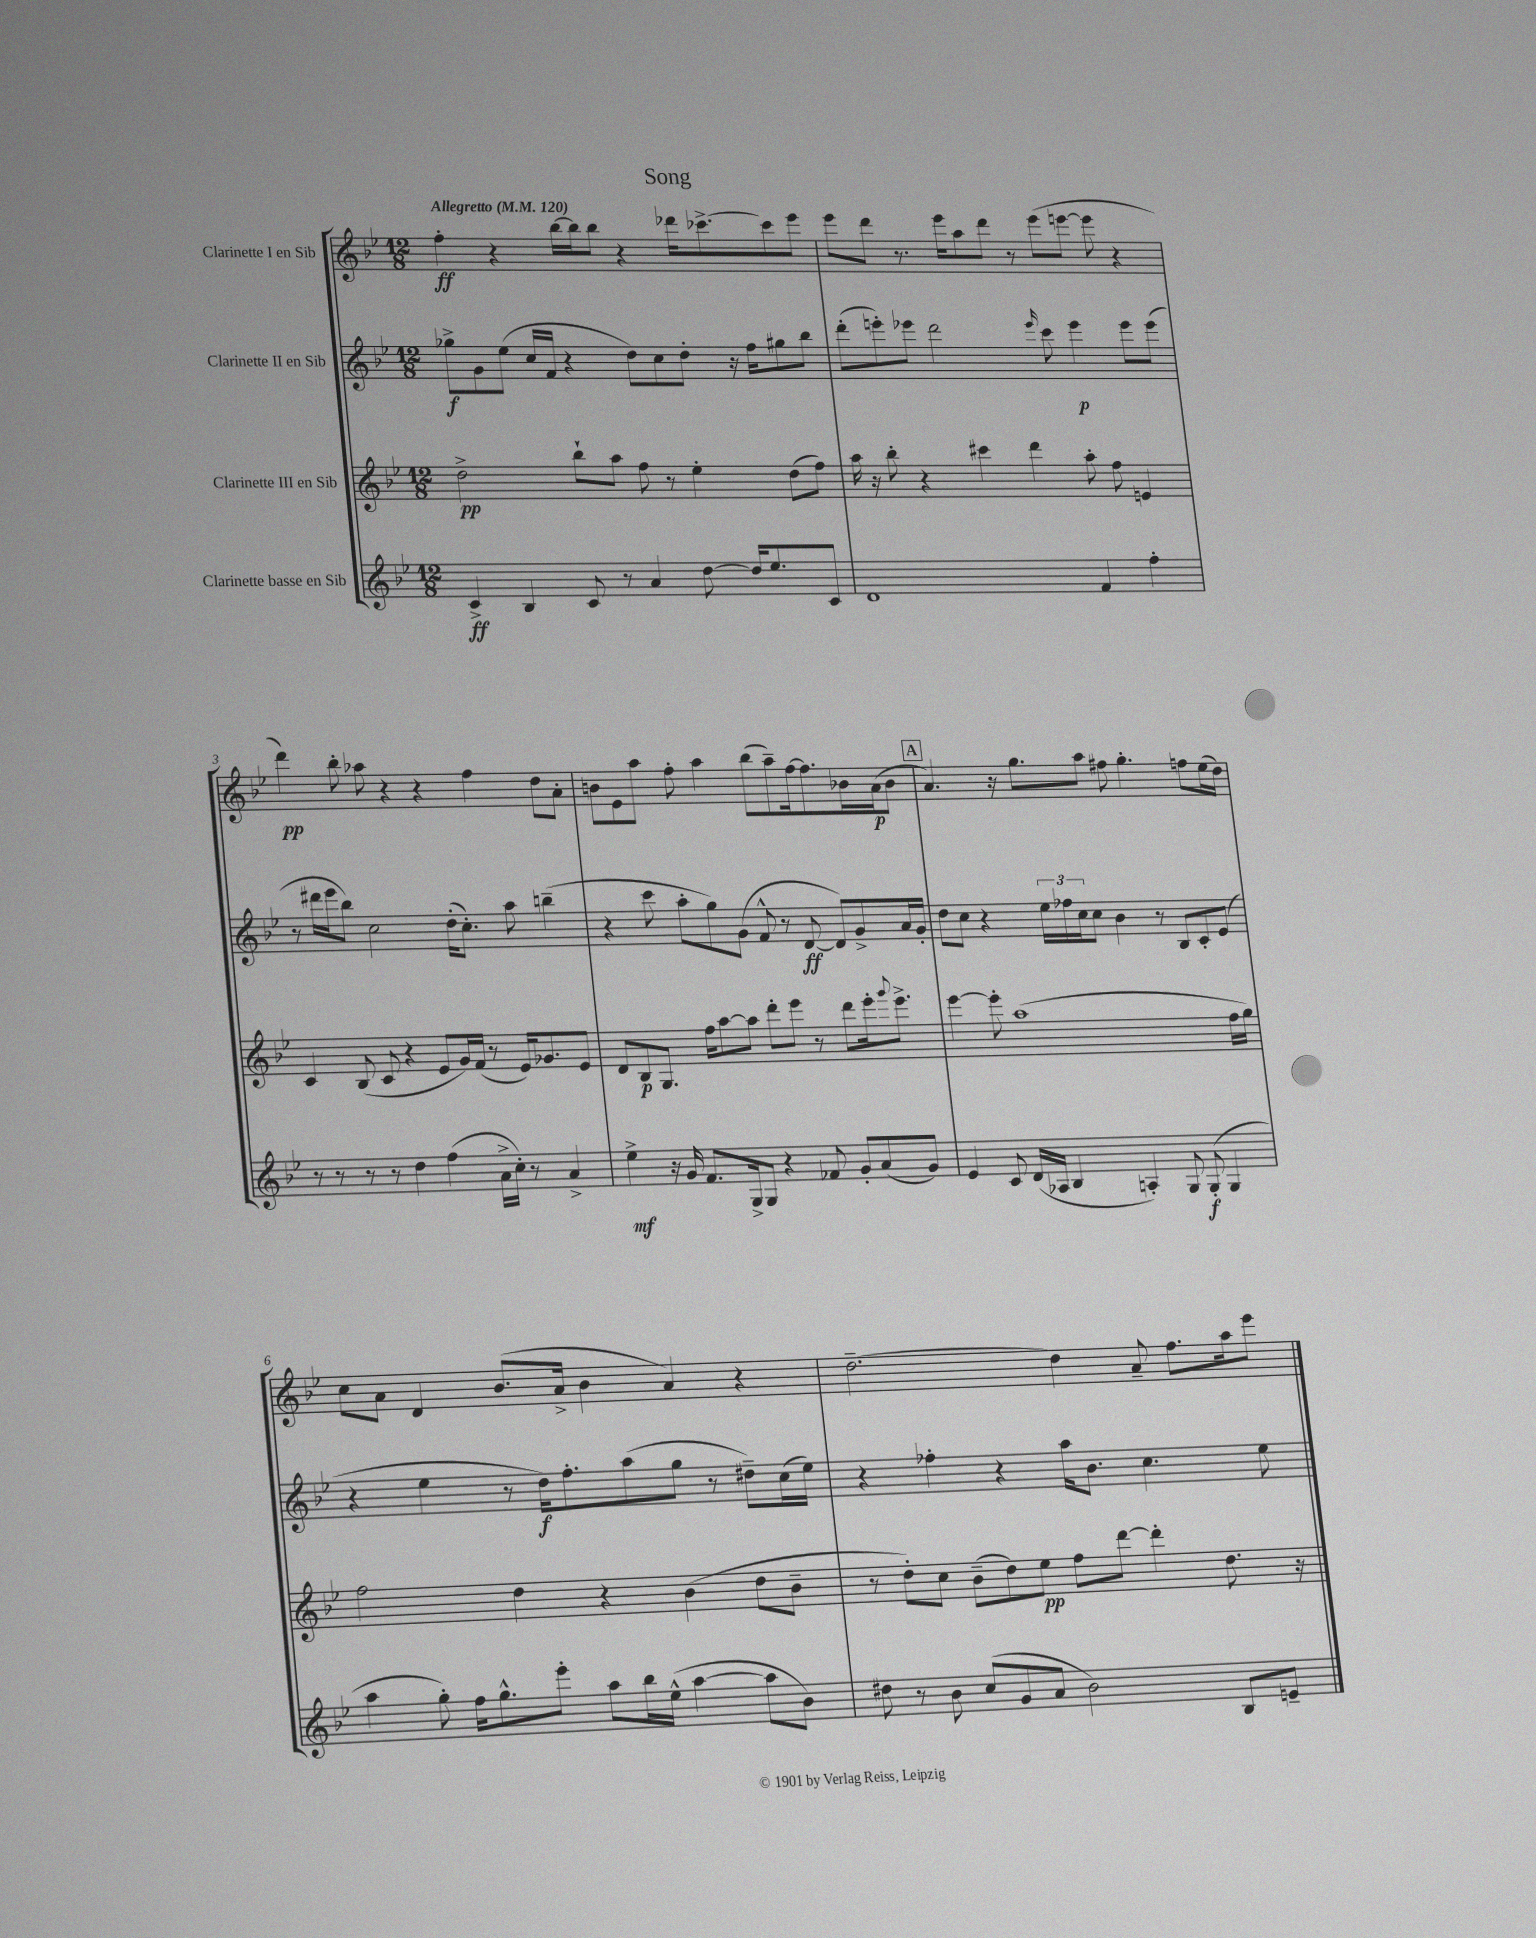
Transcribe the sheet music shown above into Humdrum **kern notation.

**kern	**kern	**kern	**kern
*staff4	*staff3	*staff2	*staff1
*clefG2	*clefG2	*clefG2	*clefG2
*k[b-e-]	*k[b-e-]	*k[b-e-]	*k[b-e-]
*M12/8	*M12/8	*M12/8	*M12/8
*MM120	*MM120	*MM120	*MM120
4c^	2dd^	8gg-^	4ff'
.	.	8g	.
4B-	.	(8ee-	4r
.	.	16cc	.
.	.	16f	.
8c	8bb-`	4r	[16bb-
.	.	.	16bb-]
8r	8aa	.	8bb-
4a	8ff	8dd)	4r
.	8r	8cc	.
[8dd	4ee-'	8dd'	16ddd-
.	.	.	[8.ccc-^
16dd]	.	16r	.
8.ee-	.	16ff	.
.	(8dd	8gg#	8ccc-]
8c	8ff)	8bb-	8eee-
=	=	=	=
1d	16aa	(8ddd'	8eee-
.	16r	.	.
.	8bb-'	8eee')	8ddd
.	4r	8eee-	8.r
.	.	2ddd	.
.	.	.	16eee-
.	4ccc#	.	8aa
.	.	.	8ddd
.	4ddd	.	8r
.	.	16qqeee-	.
.	.	8ccc	(8eee-
4f	8aa'	4eee-	[8eee
.	8ff	.	8eee]
4ff'	4e	8eee-	4r
.	.	(8eee-	.
=	=	=	=
8r	4c	8r	4ddd)
8r	.	16ddd#	.
.	.	16eee-	.
8r	(8B-	8bb-)	8bb-'
8r	8c	2cc	8aa-
4dd	4r	.	4r
(4ff	8e-	.	4r
.	16g)	(16dd'	.
.	(16f	8.cc')	.
16a^	8r	.	4ff
16cc')	.	.	.
8r	16e-)	8aa	.
.	8.g-	.	.
4a^	.	(4bb~	8dd
.	8e-	.	8a'
=	=	=	=
4ee-^	8d	4r	8b
.	8B-	.	8e-
16r	8.G	8ccc	8aa
16g	.	.	.
8.f	.	8aa'	8ff'
.	16ff	.	.
.	[8aa	8gg)	4aa
16G^	.	.	.
8G	8aa]	(8g	.
4r	8ddd'	8f^^	(8bb-
.	8eee-	8r	8aa~)
8f-	8r	[8d	[16ff
.	.	.	8.ff]
8g'	8ddd	8d])	.
(8a	16eee-'	8g^	16b-
.	8qqggg	.	.
.	8.eee-^	.	(16a
8g)	.	16a	8b-
.	.	16g'	.
=	=	=	=
4e-	[4eee-	8dd	4.a)
.	.	8cc	.
8c	8eee-']	4r	.
(16d	(1aa	.	16r
16A-	.	.	8.gg
4B-	.	24ee-	.
.	.	24ff-	.
.	.	24cc	.
.	.	8cc	8aa
4A')	.	4b-	8ff#
.	.	.	4.gg'
8G	.	8r	.
(8G'	.	8B-	.
4G	.	8c'	8ff
.	16ff	(8e-	(16ee-
.	16gg)	.	16dd)
=	=	=	=
4aa	2ff	4r	8cc
.	.	.	8a
8gg')	.	4ee-	4d
16ff	.	.	.
8.gg^^	.	.	.
.	4dd	8r	(8.b-
8eee-'	.	16dd)	.
.	.	8.ff'	16a^
8aa	4r	.	4b-
16bb-	.	(8aa	.
(16ee-^^	.	.	.
[4aa	(4b-	8gg	4a)
.	.	8r	.
8aa]	8dd	8dd#~)	4r
8b-)	8b-~	(16cc	.
.	.	16ee-)	.
=	=	=	=
8dd#	8r	4r	[2.dd~
8r	8dd')	.	.
8b-	8cc	4ff-'	.
(8cc	(8b-~	.	.
8g	8dd)	4r	.
8a	8ee-	.	.
2b-)	8ff	16aa	4dd]
.	.	8.b-	.
.	[8ddd	.	.
.	4ddd']	4.cc	8a~
.	.	.	8.ff
8B-	8.dd	.	.
.	.	.	16aa
8e~	.	8ee-	8eee-
.	16r	.	.
==	==	==	==
*-	*-	*-	*-
